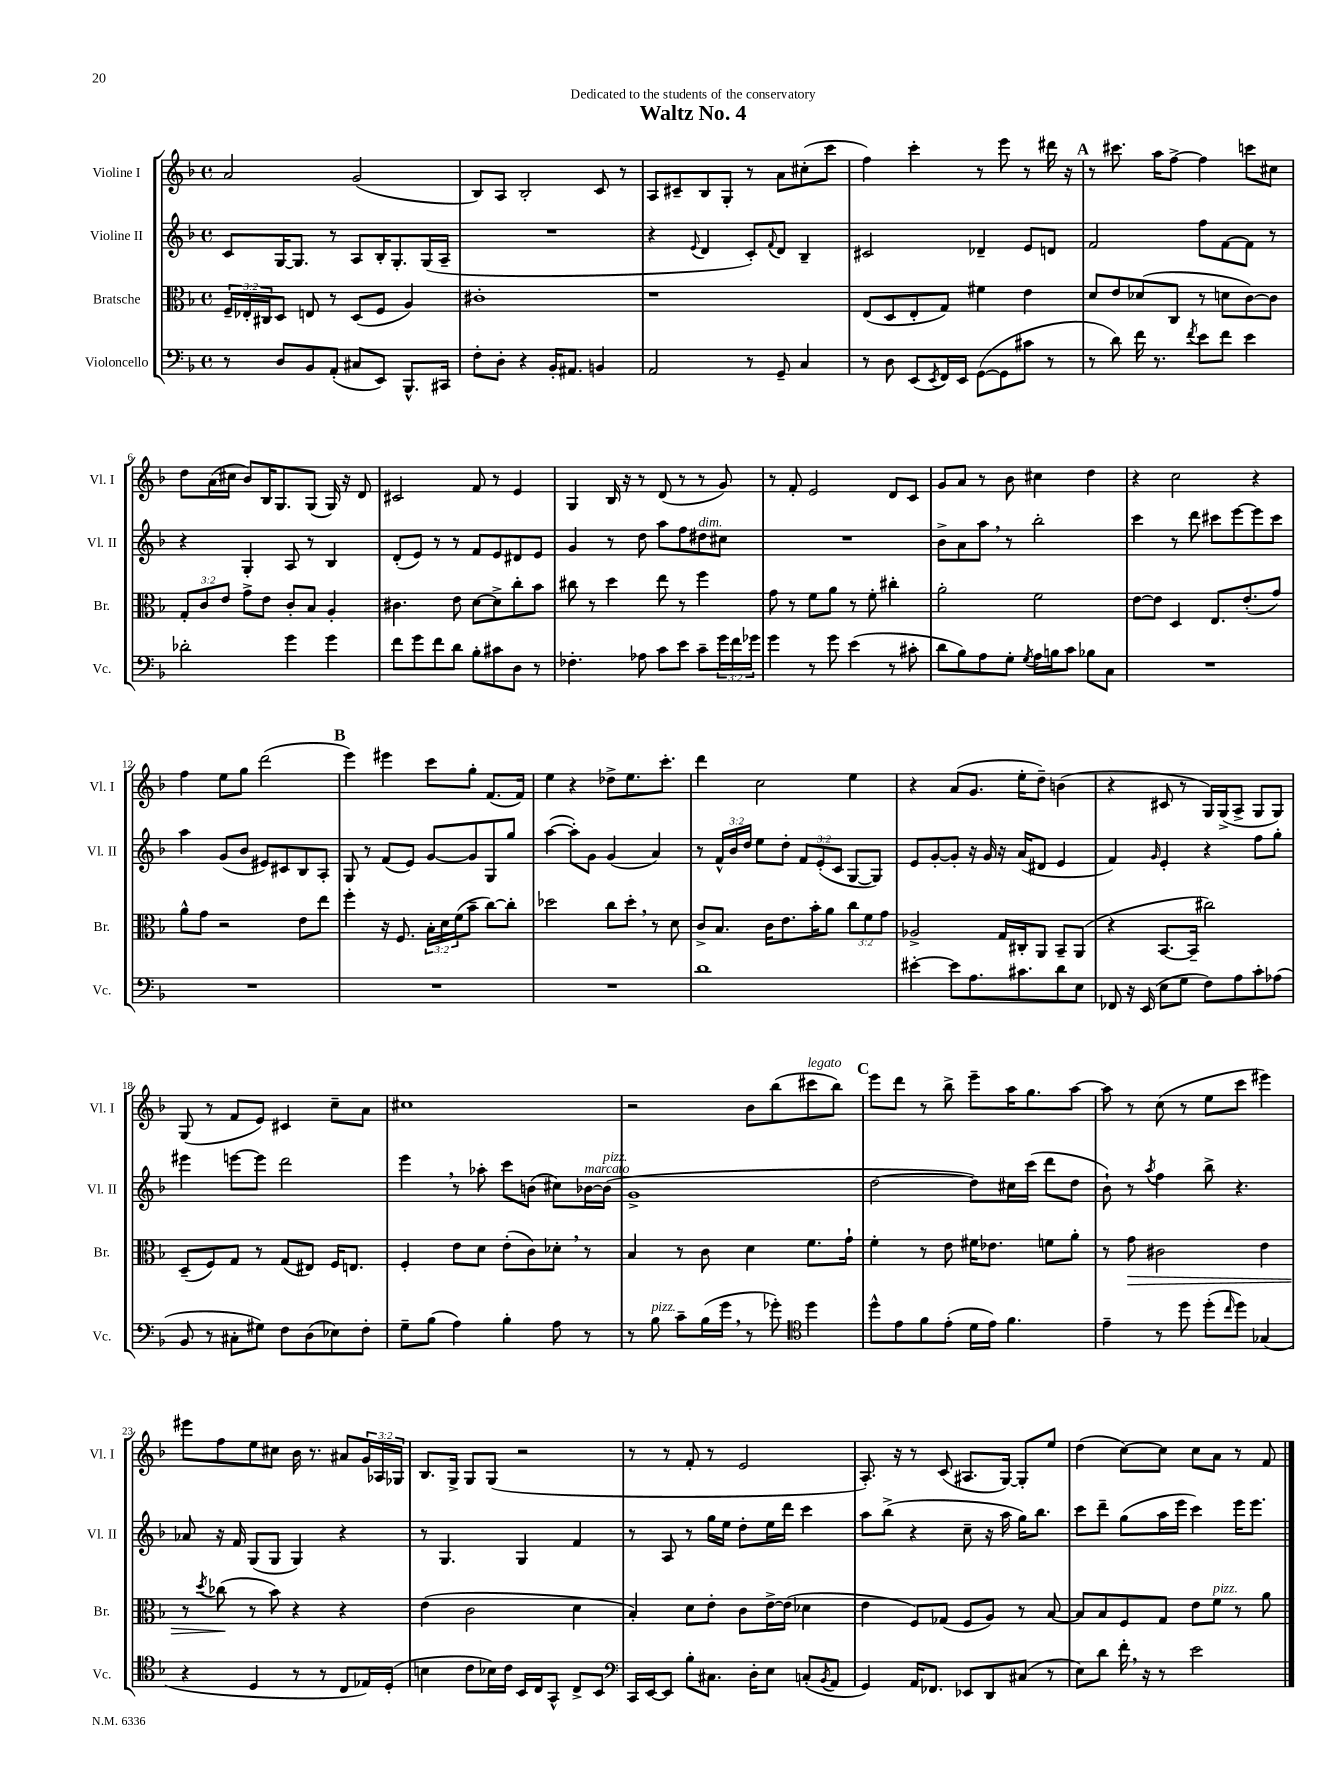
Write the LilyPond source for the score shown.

\header { title = "Waltz No. 4" dedication = "Dedicated to the students of the conservatory" }
<<
\new StaffGroup <<
\new Staff = "s0" \with { instrumentName = "Violine I" shortInstrumentName = "Vl. I" } {
    \clef treble \key f \major \defaultTimeSignature \time 4/4 \override Staff.TupletNumber.text = #tuplet-number::calc-fraction-text
    a'2 g'2( |
    bes8) a8 bes2-. c'8 r8 |
    a8 cis'8-- bes8 g8-. r8 a'8 cis''8-.( c'''8 |
    f''4) c'''4-. r8 e'''8 r8 dis'''16 r16 |
    \mark \markup { \bold "A" } r8 cis'''8. a''16 f''8~-> f''4 c'''8 cis''8 |
    d''8 a'16( cis''16 bes'8) bes16 g8. g8( g16) r16 d'8 |
    cis'2 f'8 r8 e'4 |
    g4 bes16 r16 r8 d'8( r8 r8 g'8) |
    r8 f'8-. e'2 d'8 c'8 |
    g'8 a'8 r8 bes'8 cis''4 d''4 |
    r4 c''2 r4 |
    f''4 e''8 g''8 d'''2( |
    \mark \markup { \bold "B" } e'''4) eis'''4 c'''8 g''8-. f'8.( f'16) |
    e''4 r4 des''8-> e''8. c'''8.-. |
    d'''4 c''2 e''4 |
    r4 a'8( g'8. e''16-. d''8--) b'4( |
    r4 cis'8 r8 g16) g16->( a8-> g8 g8) |
    g8( r8 f'8 e'8) cis'4 c''8-- a'8 |
    cis''1 |
    r2 bes'8 bes''8( cis'''8^\markup { \italic "legato" } bes''8) |
    \mark \markup { \bold "C" } e'''8 d'''8 r8 bes''8-> e'''8-- a''16 g''8. a''8~ |
    a''8 r8 c''8( r8 e''8 c'''8 eis'''4) |
    eis'''8 f''8 e''8 cis''8 bes'16 r8. ais'8 \tuplet 3/2 { g'16 aes16 ges16 } |
    bes8. g16-> g8 g8( r2 |
    r8 r8 f'8-. r8 e'2 |
    a8.-.) r16 r8 c'8( ais8. g16~) g8-. e''8 |
    d''4( c''8~) c''8 c''8 a'8 r8 f'8 \bar "|." |
}
\new Staff = "s1" \with { instrumentName = "Violine II" shortInstrumentName = "Vl. II" } {
    \clef treble \key f \major \defaultTimeSignature \time 4/4 \override Staff.TupletNumber.text = #tuplet-number::calc-fraction-text
    c'8 g16~ g8. r8 a8 bes16-. g8.-. g16( a16-- |
    R1 |
    r4 \appoggiatura { e'8 } d'4 c'8-.) \appoggiatura { f'8 } d'8 bes4-- |
    cis'2 des'4-- e'8 d'8 |
    \mark \markup { \bold "A" } f'2 f''8 f'8~ f'8 r8 |
    r4 g4-. a8 r8 bes4 |
    d'8-.( e'8) r8 r8 f'8 e'8 dis'8 e'8 |
    g'4 r8 d''8 a''8 f''8 dis''8^\markup { \italic "dim." } cis''8 |
    R1 |
    bes'8-> a'8 a''8 \breathe r8 bes''2-. |
    c'''4 r8 d'''8 cis'''8 e'''8~ e'''8 cis'''8 |
    a''4 g'8( bes'8 eis'8) cis'8 bes8 a8-. |
    \mark \markup { \bold "B" } g8 r8 f'8( e'8) g'8~ g'8 g8 g''8 |
    a''4~( a''8-.) g'8 g'4( a'4) |
    r8 \tuplet 3/2 { f'16-^ bes'16 d''16 } e''8 d''8-. \tuplet 3/2 { f'8 e'8-.( c'8 } g8~ g8) |
    e'8 g'8~-. g'8-. r16 g'16 r16 a'16( dis'8 e'4 |
    f'4) \grace { g'16 } e'4-. r4 f''8 g''8-. |
    eis'''4 e'''8~ e'''8 d'''2 |
    e'''4 \breathe r8 aes''8-. c'''8 b'8( cis''8) bes'16~^\markup { \italic "marcato" } bes'16^\markup { \italic "pizz." }( |
    g'1-> |
    \mark \markup { \bold "C" } d''2~ d''8) cis''16 c'''16( d'''8 d''8 |
    bes'8-!) r8 \acciaccatura { a''8 } f''4 bes''8-> r4. |
    aes'8 r16 f'16 g8( g8 g4) r4 |
    r8 g4. g4 f'4 |
    r8 a8 r8 g''16 e''16 d''8-. e''16 d'''16 c'''4 |
    a''8 bes''8->( r4 c''8-- r16 a''16 g''16) bes''8. |
    c'''8 d'''8-- g''8( a''16 e'''16 c'''4) e'''16 e'''8. \bar "|." |
}
\new Staff = "s2" \with { instrumentName = "Bratsche" shortInstrumentName = "Br." } {
    \clef alto \key f \major \defaultTimeSignature \time 4/4 \override Staff.TupletNumber.text = #tuplet-number::calc-fraction-text
    \tuplet 3/2 { f16-- ees16-. cis16 } d8 e8 r8 d8( f8 a4) |
    cis'1-. |
    r1 |
    e8( d8 e8-. g8) fis'4 e'4 |
    \mark \markup { \bold "A" } d'8 e'8 des'8( c8 r8 d'8 c'8~) c'8 |
    \tuplet 3/2 { g8-. c'8 e'8 } g'8-> e'8 c'8-. bes8 a4-. |
    cis'4. e'8 d'8~ d'8-> c''8-. bes'8 |
    cis''8 r8 d''4 e''8 r8 f''4 |
    g'8 r8 f'8 a'8 r8 f'8-. cis''4-. |
    a'2-. f'2 |
    e'8~ e'8 d4 e8. e'8.-.( g'8) |
    a'8-^ g'8 r2 e'8 e''8 |
    \mark \markup { \bold "B" } f''4-. r16 f8. \tuplet 3/2 { bes16-. d'16 f'16( } bes'8-- c''8~) c''8-. |
    des''2 c''8 des''8-. \breathe r8 d'8 |
    c'8-> bes8. c'16 e'8. bes'16-. a'8 \tuplet 3/2 { c''8 f'8 g'8 } |
    aes2-> g16 cis16-. a,8 bes,8-- a,8( |
    r4 bes,8.~ bes,16-- cis''2) |
    d8--( f8) g8 r8 g8( eis8) f16 e8. |
    f4-. e'8 d'8 e'8-.( c'8) des'8-. \breathe r8 |
    bes4 r8 c'8 d'4 f'8. g'16-! |
    \mark \markup { \bold "C" } f'4-. r8 e'8 fis'16 ees'8. f'8 a'8-. |
    r8 g'8\> cis'2 e'4 |
    r8 \acciaccatura { d''8 } ces''8\!( r8 bes'8) r4 r4 |
    e'4( c'2 d'4 |
    bes4-.) d'8 e'8-. c'8 e'16~-> e'16( des'4 |
    e'4 f8) ges8( f8 a8) r8 bes8~ |
    bes8 bes8 f8 g8 e'8 f'8^\markup { \italic "pizz." } r8 a'8 \bar "|." |
}
\new Staff = "s3" \with { instrumentName = "Violoncello" shortInstrumentName = "Vc." } {
    \clef bass \key f \major \defaultTimeSignature \time 4/4 \override Staff.TupletNumber.text = #tuplet-number::calc-fraction-text
    r8 d8 bes,8 a,8-.( cis8 e,8) bes,,8.-^ cis,16 |
    f8-. d8-. r4 bes,16-. ais,8. b,4 |
    a,2 r8 g,8-- c4 |
    r8 d8 e,8( \acciaccatura { e,8 } f,16) e,16 g,8~( g,8 cis'8 r8 |
    \mark \markup { \bold "A" } r8 d'8) f'16 r8. \acciaccatura { f'8 } e'8 f'8 e'4 |
    des'2-. g'4 g'4 |
    f'8 g'8 f'8 d'8 bes8-. cis'8 d8 r8 |
    fes4.-. aes8 c'8 e'8 c'8-- \tuplet 3/2 { g'16 f'16 ges'16 } |
    g'4 r8 g'8 e'4( r8 cis'8-. |
    d'8 bes8) a8 g8-. \acciaccatura { g8 } a16 b16 c'8 bes8 c8 |
    R1 |
    R1 |
    \mark \markup { \bold "B" } R1 |
    R1 |
    d'1 |
    eis'4~-. eis'8 a8. cis'8. d'8 e8 |
    fes,8 r16 e,16( e8 g8 f8) a8 c'8-. aes8( |
    bes,8 r8 cis8-. gis8) f8 d8( ees8) f8-. |
    g8-- bes8( a4) bes4-. a8 r8 |
    r8 bes8^\markup { \italic "pizz." } c'8-- bes16( g'16 \breathe r8 ges'8-.) \clef tenor d''4 |
    \mark \markup { \bold "C" } d''8-^ e'8 f'8 e'8-.( d'16 e'16) f'4. |
    e'4-- r8 d''8 d''8-.( \grace { c''16 } d''8) ges4( |
    r4 d4 r8 r8 c8 ees16) d16-.( |
    b4 c'8 bes16) c'16 bes,16 c16 g,8-^ c8-> bes,8 |
    \clef bass c,16 e,16~ e,8 bes8-. cis8. d16-. e8 c8-.( \acciaccatura { bes,8 } a,8 |
    g,4) a,16 fes,8. ees,8 d,8 cis8( r8 |
    e8) d'8 f'16-. \breathe r16 r8 e'2 \bar "|." |
}
>>
>>
